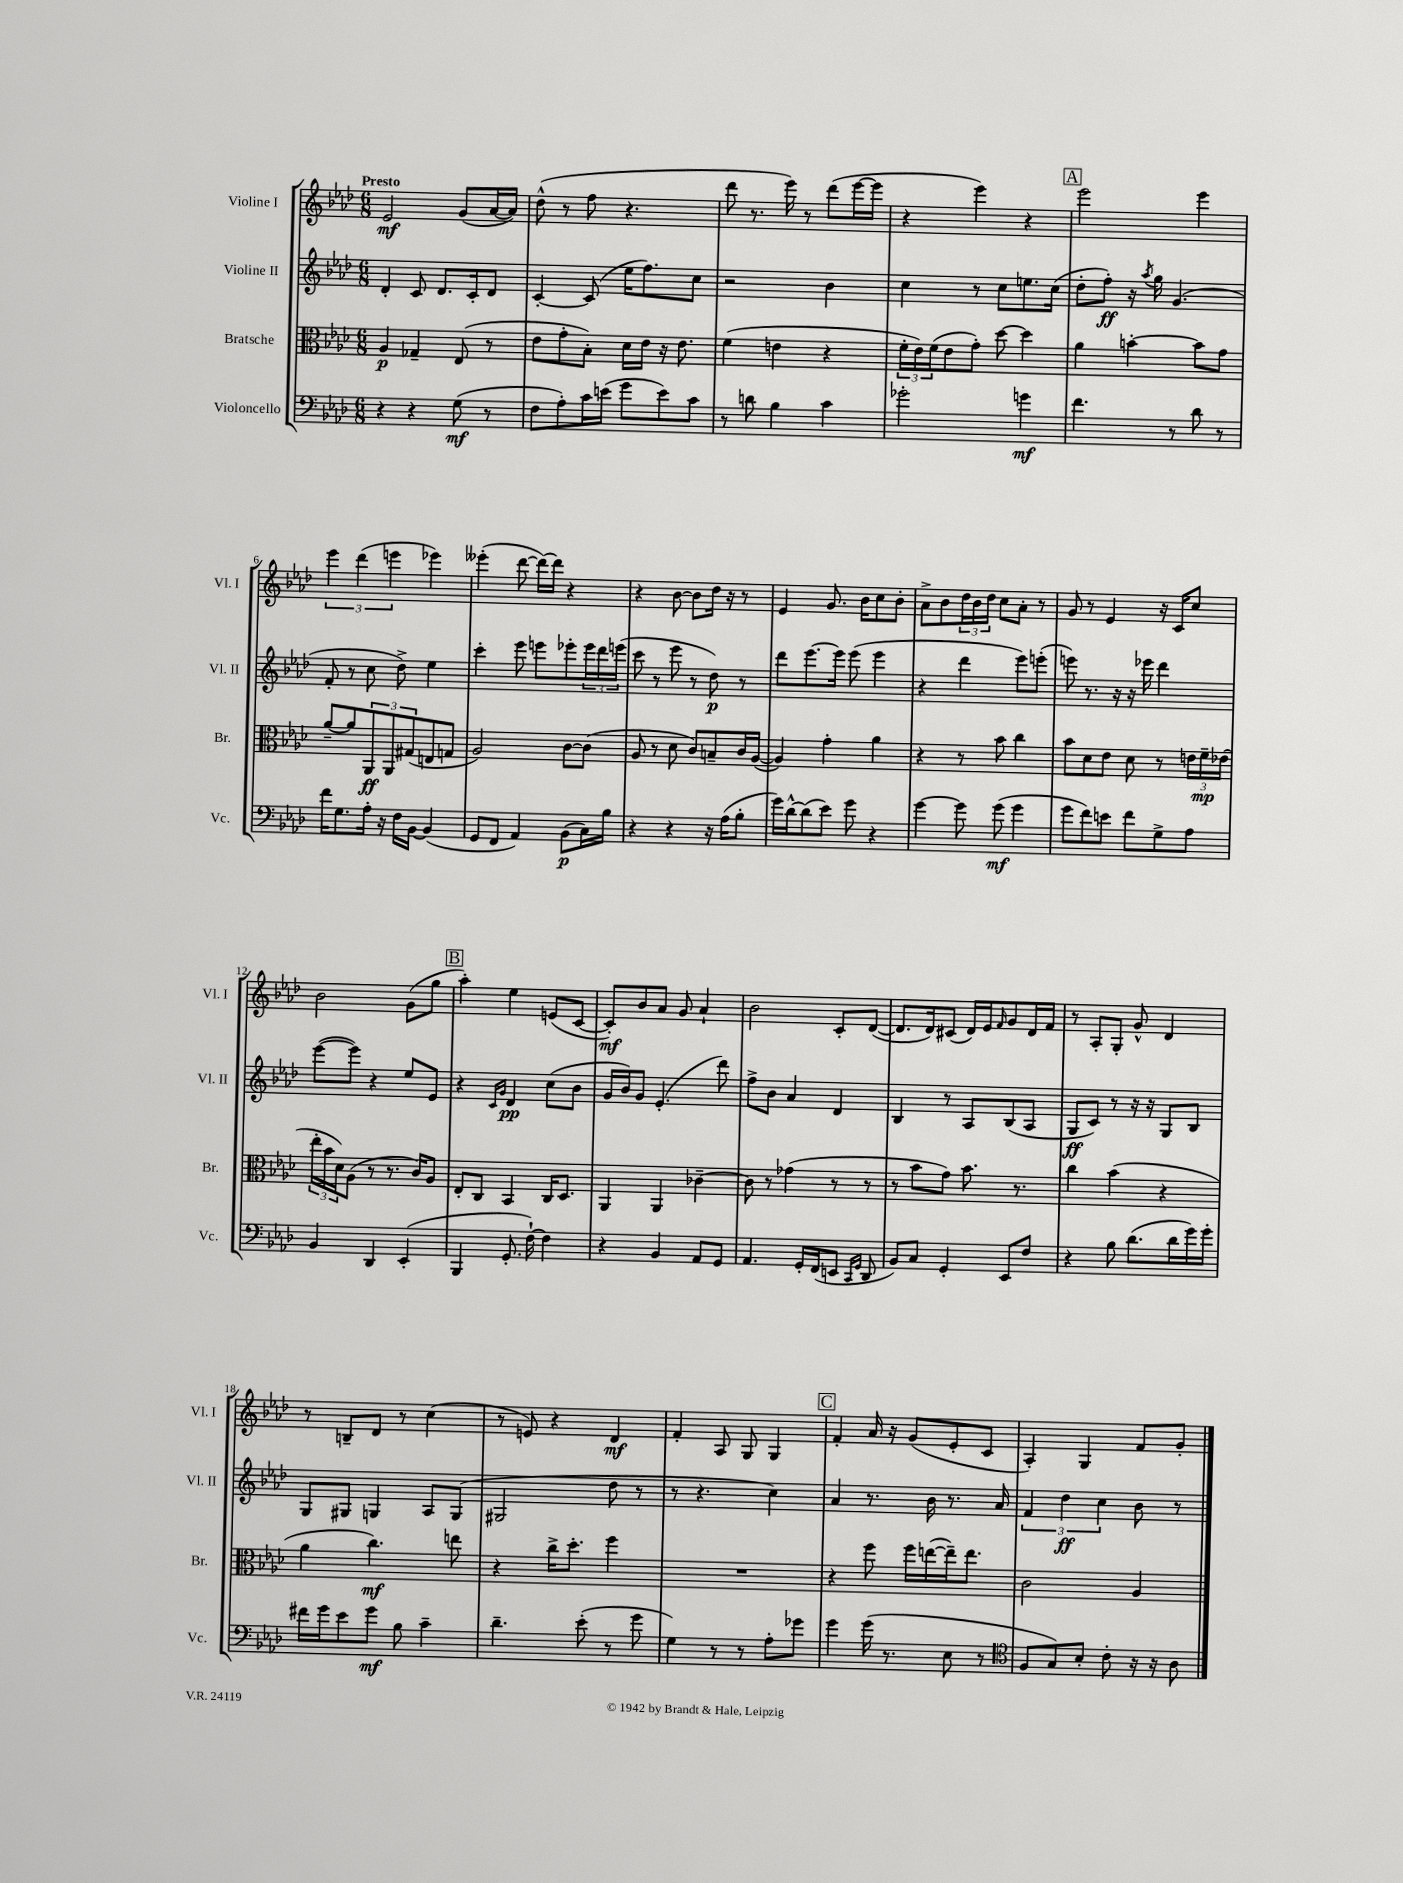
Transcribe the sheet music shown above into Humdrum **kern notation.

**kern	**dynam	**kern	**dynam	**kern	**dynam	**kern	**dynam
*part4	*part4	*part3	*part3	*part2	*part2	*part1	*part1
*staff4	*staff4	*staff3	*staff3	*staff2	*staff2	*staff1	*staff1
*I"Violoncello	*	*I"Bratsche	*	*I"Violine II	*	*I"Violine I	*
*I'Vc.	*	*I'Br.	*	*I'Vl. II	*	*I'Vl. I	*
*clefF4	*	*clefC3	*	*clefG2	*	*clefG2	*
*k[b-e-a-d-]	*	*k[b-e-a-d-]	*	*k[b-e-a-d-]	*	*k[b-e-a-d-]	*
*M6/8	*	*M6/8	*	*M6/8	*	*M6/8	*
=1	=1	=1	=1	=1	=1	=1	=1
!	!	!	!	!	!	!LO:TX:a:B:t=Presto	!
4r	.	4A-/	p	4d-'/	.	2e-/	mf
4r	.	4G-X~/	.	8c/	.	.	.
.	.	.	.	8.d-/L	.	.	.
(8G\	mf	(8E-/	.	.	.	(8g/L	.
.	.	.	.	16c'/k	.	.	.
8r	.	8r	.	8d-/J	.	[16a-/L	.
.	.	.	.	.	.	16a-/JJ])	.
=2	=2	=2	=2	=2	=2	=2	=2
8F\L	.	8e-\L	.	[4c'/	.	(8dd-^^\	.
8A-'\)	.	8g'\	.	.	.	8r	.
16c\L	.	8B-'\J)	.	(8c/]	.	8ff\	.
(16en\JJ	.	.	.	.	.	.	.
8g\L	.	16d-\LL	.	16ee-\KL	.	4.r	.
.	.	16e-\JJ	.	8.ff\)	.	.	.
8e\)	.	16r	.	.	.	.	.
.	.	8.e-\	.	.	.	.	.
8c\J	.	.	.	8cc\J	.	.	.
=3	=3	=3	=3	=3	=3	=3	=3
8r	.	(4f\	.	2r	.	8ddd-\	.
8dn\	.	.	.	.	.	8.r	.
4B-\	.	4en\	.	.	.	.	.
.	.	.	.	.	.	16eee-\)	.
.	.	.	.	.	.	8r	.
4c\	.	4r	.	4b-\	.	(8ddd-\L	.
.	.	.	.	.	.	[16eee-\L	.
.	.	.	.	.	.	16eee-\JJ]	.
=4	=4	=4	=4	=4	=4	=4	=4
2g-X'\	.	24f'\LL	.	4cc\	.	4r	.
.	.	24e-\)	.	.	.	.	.
.	.	(24f\J	.	.	.	.	.
.	.	8e-\	.	.	.	.	.
.	.	8g'\J)	.	8r	.	4eee-\)	.
.	.	[8dd-\	.	8cc\L	.	.	.
4gn\	mf	4dd-\]	.	8.een\	.	4r	.
.	.	.	.	(16cc\Jk	.	.	.
!!LO:REH:place=s1:t=A
=5	=5	=5	=5	=5	=5	=5	=5
4.f\	.	4a-\	.	8dd-'\L	.	2eee-\	.
.	.	.	.	8ff'\J)	ff	.	.
.	.	[4bn'\	.	16r	.	.	.
.	.	.	.	8qaa-/	.	.	.
.	.	.	.	16gg\	.	.	.
8r	.	.	.	(4.g/	.	.	.
8d-\	.	8b\L]	.	.	.	4eee-\	.
8r	.	8g\J	.	.	.	.	.
!!LO:LB:g=z
=6	=6	=6	=6	=6	=6	=6	=6
16f\KL	.	[8a-~/L	.	8f'/	.	6eee-\	.
8.G\	.	.	.	.	.	.	.
.	.	8a-/]	.	8r	.	.	.
.	.	.	.	.	.	(6ddd-\	.
16A-'\Jk	.	12AA-/	ff	8cc\	.	.	.
16r	.	.	.	.	.	.	.
.	.	12AA-/	.	.	.	6eeen\	.
16F\LL	.	.	.	8dd-^\)	.	.	.
.	.	(12G#X/	.	.	.	.	.
[16BB-\JJ	.	.	.	.	.	.	.
(4BB-/]	.	8En/	.	4ee-\	.	4eee-X\)	.
.	.	8Gn/J	.	.	.	.	.
=7	=7	=7	=7	=7	=7	=7	=7
8GG/L	.	2A-/)	.	4ccc'\	.	(4eee--X'\	.
8FF/J	.	.	.	.	.	.	.
4AA-/)	.	.	.	8eee-\	.	[8ddd-\	.
.	.	.	.	8eeen\L	.	16ddd-\LL_)	.
.	.	.	.	.	.	16ddd-\JJ]	.
(8BB-\L	p	[8c\L	.	8eee-X'\	.	4r	.
16C\L)	.	(8c\J]	.	24eee-\L	.	.	.
.	.	.	.	24ddd-\	.	.	.
16B-\JJ	.	.	.	.	.	.	.
.	.	.	.	(24eeen\JJ	.	.	.
=8	=8	=8	=8	=8	=8	=8	=8
4r	.	8A-/	.	8ccc\	.	4r	.
.	.	8r	.	8r	.	.	.
4r	.	8d-\	.	8eee-\	.	[8b-\	.
.	.	8c/L)	.	8r	.	8b-\L]	.
16r	.	8Bn~/	.	8dd-\)	p	16dd-\Jk	.
(16A-\KL	.	.	.	.	.	16r	.
8B-'\J	.	16c/L	.	8r	.	8r	.
.	.	([16A-/JJ	.	.	.	.	.
=9	=9	=9	=9	=9	=9	=9	=9
16g\LL)	.	4A-/])	.	8ddd-\L	.	4e-/	.
[16d-^^\J	.	.	.	.	.	.	.
(8d-\]	.	.	.	[8.eee-\	.	.	.
8e-\J)	.	4g'\	.	.	.	8.g/	.
.	.	.	.	16eee-\Jk]	.	.	.
8g\	.	.	.	(8eee-\	.	.	.
.	.	.	.	.	.	16b-\KL	.
4r	.	4a-\	.	4eee-\	.	8cc\	.
.	.	.	.	.	.	8b-'\J	.
=10	=10	=10	=10	=10	=10	=10	=10
[4g\	.	4r	.	4r	.	8a-^\L	.
.	.	.	.	.	.	8b-\	.
8g\]	.	8r	.	4ddd-\	.	24dd-\L	.
.	.	.	.	.	.	24b-\	.
.	.	.	.	.	.	24dd-\JJ	.
(8g\	mf	8b-\	.	.	.	8cc\L	.
4g\	.	4cc\	.	8eee-\L)	.	8a-'\J	.
.	.	.	.	(8eeen'\J	.	8r	.
=11	=11	=11	=11	=11	=11	=11	=11
8g\L	.	8b-\L	.	8eeen\)	.	8g/	.
8f\)	.	8d-\	.	8.r	.	8r	.
8en\J	.	8e-\J	.	.	.	4e-/	.
.	.	.	.	16r	.	.	.
8f\L	.	8d-\	.	16r	.	.	.
.	.	.	.	16eee-X\	.	.	.
8G^\	.	8r	.	4ddd-\	.	16r	.
.	.	.	.	.	.	16c/KL	.
8A-\J	.	24en\LL	.	.	.	8cc/J	.
.	.	24f~\	mp	.	.	.	.
.	.	(24e-X\JJ	.	.	.	.	.
!!LO:LB:g=z
=12	=12	=12	=12	=12	=12	=12	=12
4BB-/	.	24ee-'\LL	.	([8eee-\L	.	2b-\	.
.	.	24b-\	.	.	.	.	.
.	.	24d-\J)	.	.	.	.	.
.	.	(8A-\J	.	8eee-\J])	.	.	.
4DD-/	.	8r	.	4r	.	.	.
.	.	8.r	.	.	.	.	.
(4EE-'/	.	.	.	8ee-/L	.	(8g\L	.
.	.	16c/KL)	.	.	.	.	.
.	.	8A-/J	.	8e-/J	.	8gg\J	.
!!LO:REH:place=s1:t=B
=13	=13	=13	=13	=13	=13	=13	=13
4BBB-/	.	8E-'/L	.	4r	.	4aa-'\)	.
.	.	8C/J	.	.	.	.	.
.	.	.	.	16qqc/LL	.	.	.
.	.	.	.	16qqg/JJ	.	.	.
8.GG'/	.	4BB-/	.	4d-/	pp	4ee-\	.
[16F`\)	.	.	.	.	.	.	.
4F\]	.	16C/KL	.	(8cc\L	.	(8en/L	.
.	.	8.D-/J	.	.	.	.	.
.	.	.	.	8b-\J	.	[8c/J	.
=14	=14	=14	=14	=14	=14	=14	=14
4r	.	4AA-/	.	16g/LL	.	8c'/L])	mf
.	.	.	.	16b-/J)	.	.	.
.	.	.	.	8g/J	.	8b-/	.
4BB-/	.	4AA-/	.	(4.e-'/	.	8a-/J	.
.	.	.	.	.	.	8g/	.
8AA-/L	.	[4c-X~\	.	.	.	4a-`/	.
8GG/J	.	.	.	8ddd-\)	.	.	.
=15	=15	=15	=15	=15	=15	=15	=15
4.AA-/	.	8c-\]	.	8ff^\L	.	2b-\	.
.	.	8r	.	8b-\J	.	.	.
.	.	(4g-X\	.	4a-/	.	.	.
16GG'/LL	.	.	.	.	.	.	.
(16FF/J	.	.	.	.	.	.	.
8EEn/J	.	8r	.	4d-/	.	8c'/L	.
16qqCC/LL	.	.	.	.	.	.	.
16qqGG/JJ	.	.	.	.	.	.	.
8DD-/	.	8r	.	.	.	([8d-/J	.
=16	=16	=16	=16	=16	=16	=16	=16
8BB-/L)	.	8r	.	4B-/	.	8.d-/L]	.
8C/J	.	8b-\L	.	.	.	.	.
.	.	.	.	.	.	16d-/k)	.
4GG'/	.	8g\J)	.	8r	.	(8c#X/J	.
.	.	8.b-\	.	8A-/L	.	16d-/LL)	.
.	.	.	.	.	.	16e-/J	.
.	.	.	.	.	.	16qqf/	.
8EE-/L	.	.	.	(8B-/	.	8g/	.
.	.	8.r	.	.	.	.	.
8F/J	.	.	.	8A-/J	.	16d-/L	.
.	.	.	.	.	.	16f/JJ	.
=17	=17	=17	=17	=17	=17	=17	=17
4r	.	4cc\	.	8G/L	ff	8r	.
.	.	.	.	8c/J)	.	8A-'/L	.
8B-\	.	(4b-\	.	8r	.	8G'/J	.
(8.d-\L	.	.	.	16r	.	8g^^/	.
.	.	.	.	16r	.	.	.
.	.	4r	.	8G/L	.	4d-/	.
16d-\L	.	.	.	.	.	.	.
16g\)	.	.	.	8B-/J	.	.	.
16g'\JJ	.	.	.	.	.	.	.
!!LO:LB:g=z
=18	=18	=18	=18	=18	=18	=18	=18
16f#X\LL	.	4a-\	.	8G/L	.	8r	.
16g\J	.	.	.	.	.	.	.
8e-\	.	.	.	8G#X/J	.	8Bn~/L	.
8g\J	mf	4.cc\)	mf	4Gn/	.	8d-/J	.
8B-\	.	.	.	.	.	8r	.
4c~\	.	.	.	8A-/L	.	(4cc\	.
.	.	8een\	.	(8G/J	.	.	.
=19	=19	=19	=19	=19	=19	=19	=19
4.d-~\	.	4r	.	2G#X/	.	8r	.
.	.	.	.	.	.	8en/)	.
.	.	16cc^\KL	.	.	.	4r	.
.	.	8.dd-'\J	.	.	.	.	.
(8e-'\	.	.	.	.	.	.	.
8r	.	4ff\	.	8dd-\	.	4d-/	mf
8g\	.	.	.	8r	.	.	.
=20	=20	=20	=20	=20	=20	=20	=20
4G\)	.	2.r	.	8r	.	4f'/	.
.	.	.	.	4.r	.	.	.
8r	.	.	.	.	.	8A-/	.
8r	.	.	.	.	.	8G/	.
8A-'\L	.	.	.	4cc\)	.	4G/	.
8g-X\J	.	.	.	.	.	.	.
!!LO:REH:place=s1:t=C
=21	=21	=21	=21	=21	=21	=21	=21
4g\	.	4r	.	4a-/	.	4f'/	.
(16g\	.	8ff\	.	8.r	.	16a-/	.
8.r	.	.	.	.	.	16r	.
.	.	16ff\LL	.	.	.	(8g/L	.
.	.	([16een\	.	16b-\	.	.	.
8E-\	.	16ee~\J])	.	8.r	.	8e-'/	.
.	.	8.ee\J	.	.	.	.	.
8r	.	.	.	.	.	8c/J	.
.	.	.	.	16a-/	.	.	.
=22	=22	=22	=22	=22	=22	=22	=22
*clefC4	*	*	*	*	*	*	*
8F/L	.	2c\	.	6f/	.	4A-'/)	.
8G/)	.	.	.	.	.	.	.
.	.	.	.	6dd-\	ff	.	.
8B-'/J	.	.	.	.	.	4G/	.
.	.	.	.	6cc\	.	.	.
8c'\	.	.	.	.	.	.	.
16r	.	4A-/	.	8b-\	.	8f/L	.
16r	.	.	.	.	.	.	.
8A-\	.	.	.	8r	.	8g'/J	.
==	==	==	==	==	==	==	==
*-	*-	*-	*-	*-	*-	*-	*-
